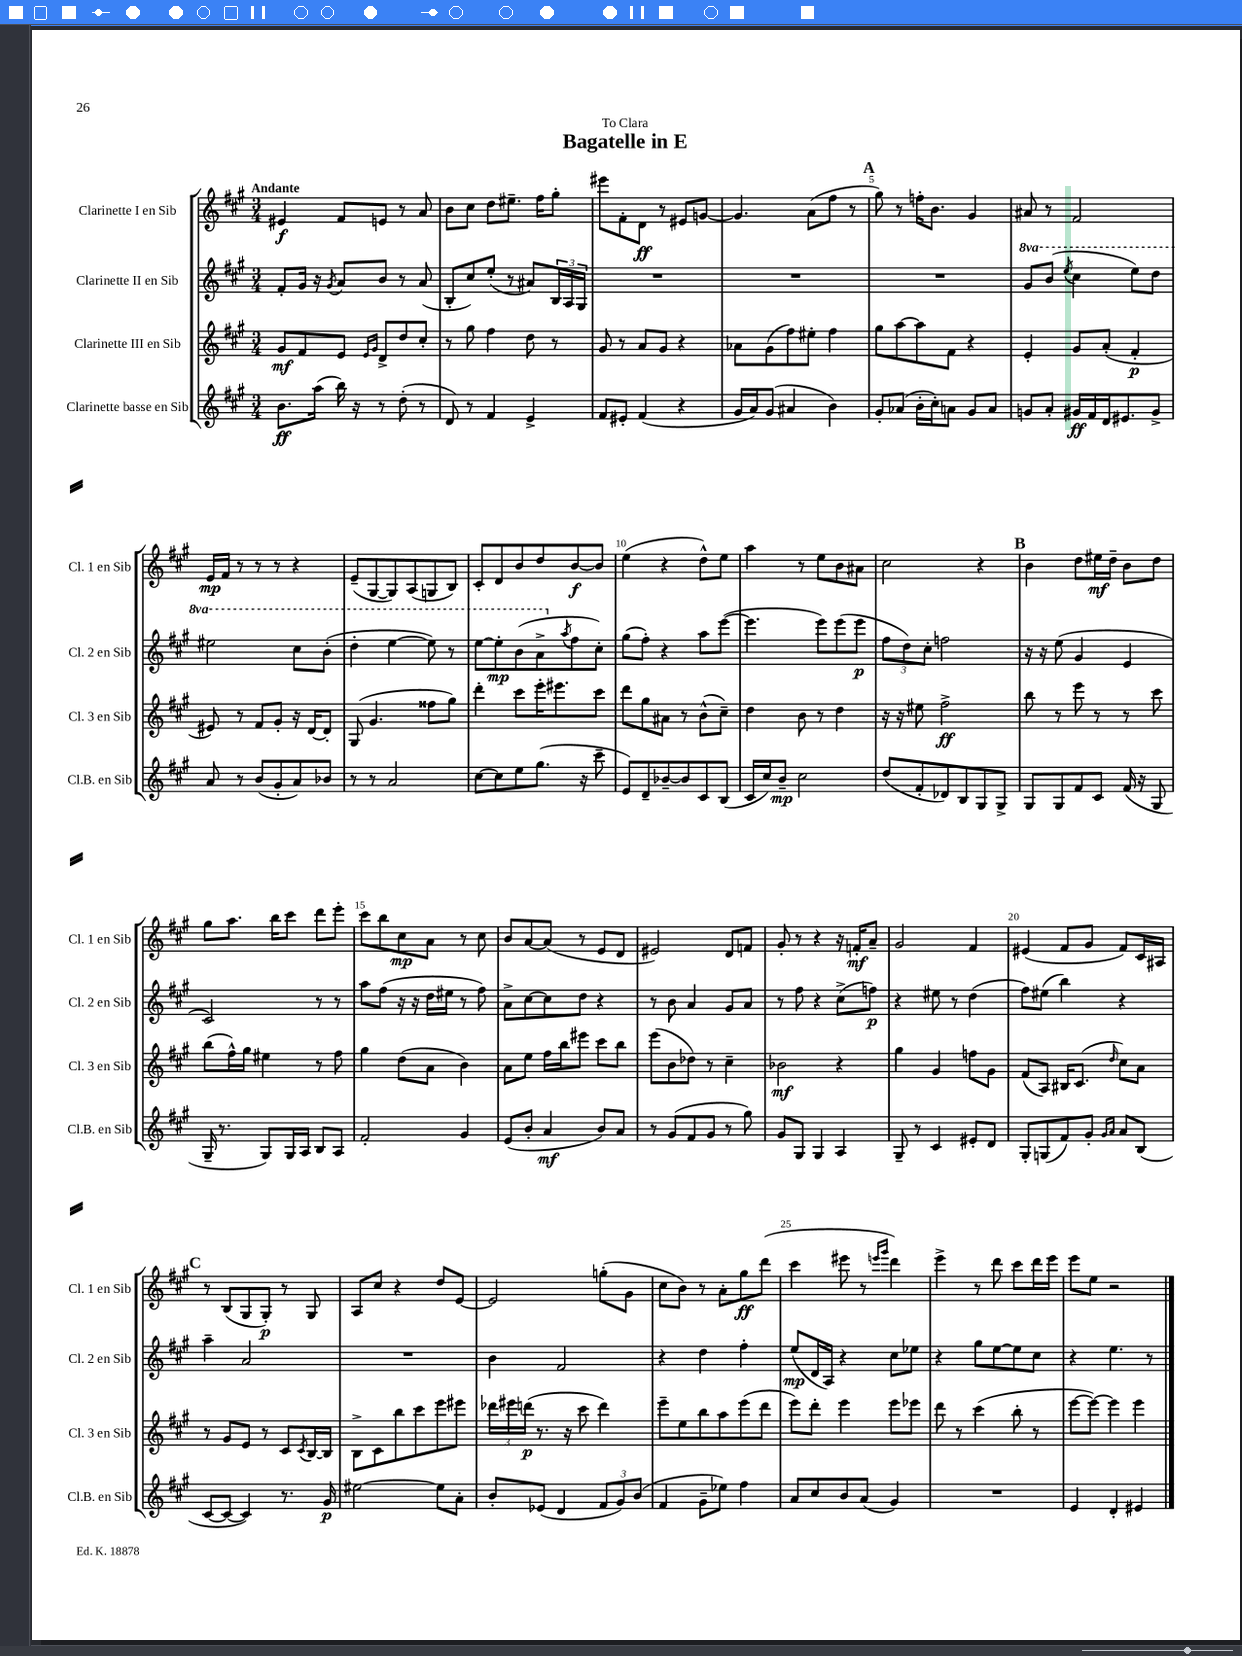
\header { title = "Bagatelle in E" dedication = "To Clara" }
<<
\new StaffGroup <<
\new Staff = "s0" \with { instrumentName = "Clarinette I en Sib" shortInstrumentName = "Cl. 1 en Sib" } {
    \clef treble \key a \major \numericTimeSignature \time 3/4 \tempo "Andante"
    eis'4\f fis'8 e'8 r8 a'8 |
    b'8 cis''8 d''8 eis''8.-- fis''16 gis''8-. |
    eis'''8 fis'8-. d'8\ff r8 eis'8 g'8~ |
    g'4. a'8( fis''8 r8 |
    \mark \markup { \bold "A" } gis''8) r8 f''16-. b'8. gis'4 |
    ais'8 r8 fis'2 |
    e'16\mp fis'16 r8 r8 r8 r4 |
    e'8--( gis8~ gis8) a8( g8 b8) |
    cis'8-. d'8 b'8 d''8 b'8~\f b'8 |
    e''4( r4 d''8-^) e''8 |
    a''4 r8 e''8 b'8 ais'8 |
    cis''2 r4 |
    \mark \markup { \bold "B" } b'4 d''8 eis''16\mf d''16-- b'8 d''8 |
    gis''8 a''8. b''16 cis'''8 d'''8 e'''8-. |
    cis'''8 b''8 cis''8\mp a'8 r8 cis''8 |
    b'8 a'8~ a'8( r8 e'8 d'8 |
    eis'2) d'8 f'8 |
    gis'8-. r8 r4 r16 f'16-.\mf a'8-- |
    gis'2 fis'4 |
    eis'4( fis'8 gis'8 fis'8) cis'16 ais16 |
    \mark \markup { \bold "C" } r8 b8( gis8 gis8-.\p) r8 gis8 |
    a8 cis''8 r4 d''8 e'8~ |
    e'2 g''8-.( gis'8 |
    cis''8 b'8) r8 a'8-. gis''8\ff d'''8( |
    cis'''4 eis'''8 r8 \grace { e'''16 gis'''16 } d'''4) |
    e'''4-> r8 d'''8 cis'''8 d'''16 e'''16 |
    e'''8 e''8 r2 \bar "|." |
}
\new Staff = "s1" \with { instrumentName = "Clarinette II en Sib" shortInstrumentName = "Cl. 2 en Sib" } {
    \clef treble \key a \major \numericTimeSignature \time 3/4 \set Staff.ottavationMarkups = #ottavation-simple-ordinals
    fis'8-. gis'16 r16 \acciaccatura { gis'8 } a'8 b'8 r8 a'8( |
    b8-. cis''8) e''8-.( r8 ais'8) \tuplet 3/2 { b16 a16 gis16 } |
    R2. |
    R2. |
    \mark \markup { \bold "A" } R2. |
    \ottava #1 gis''8 b''8( \acciaccatura { e'''8 } cis'''4 e'''8) d'''8 |
    eis'''2 cis'''8 b''8-.( |
    d'''4-. e'''4~ e'''8) r8 |
    e'''8~ e'''8-.\mp b''8( a''8-> \ottava #0 \acciaccatura { a''8 } fis''8 cis''8-.) |
    gis''8( fis''8-.) r4 a''8 e'''8~( |
    e'''4. e'''8) e'''8( e'''8\p |
    \tuplet 3/2 { fis''8 d''8) cis''8-. } f''2 |
    \mark \markup { \bold "B" } r16 r16 e''8( gis'4 e'4 |
    cis'2) r8 r8 |
    a''8 fis''8( r16 r16 d''16 eis''16 r8 fis''8) |
    a'8-> cis''8~ cis''8 d''8 r4 |
    r8 b'8 a'4 gis'8 a'8 |
    r8 fis''8 r4 cis''8->( f''8\p) |
    r4 eis''8 r8 d''4( |
    fis''8) eis''8( b''4) r4 |
    \mark \markup { \bold "C" } a''4-- a'2 |
    R2. |
    b'4 fis'2 |
    r4 d''4 fis''4-. |
    e''8\mp( d'16 a16) r4 cis''8 ees''8 |
    r4 gis''8 e''8~ e''8 cis''8 |
    r4 e''4. r8 \bar "|." |
}
\new Staff = "s2" \with { instrumentName = "Clarinette III en Sib" shortInstrumentName = "Cl. 3 en Sib" } {
    \clef treble \key a \major \numericTimeSignature \time 3/4
    gis'8\mf fis'8 e'8 \grace { e'16 gis'16 } d'8-> d''8 cis''8-. |
    r8 gis''8 fis''4 d''8 r8 |
    gis'8 r8 a'8 gis'8 r4 |
    aes'8 gis'8( fis''8) eis''8-. fis''4 |
    \mark \markup { \bold "A" } gis''8 a''8~ a''8 fis'8 r4 |
    e'4-. gis'8 a'8-.( fis'4-.\p |
    eis'8) r8 fis'8 gis'8-. r16 d'16~ d'8-. |
    gis8( gis'4. fisis''8 gis''8) |
    d'''4-. cis'''8 e'''16-. eis'''8. cis'''8 |
    d'''8 gis''8 ais'8 r8 b'8-^( cis''8--) |
    d''4 b'8 r8 d''4 |
    r16 r16 eis''8 fis''2->\ff |
    \mark \markup { \bold "B" } b''8 r8 e'''8 r8 r8 cis'''8 |
    b''8( fis''16-^) gis''16 eis''4 r8 fis''8 |
    gis''4 d''8( a'8 b'4) |
    a'8 e''8 fis''16 b''16 eis'''8 cis'''8 b''8 |
    e'''8( b'8 des''8) r8 cis''4-- |
    bes'2\mf r4 |
    gis''4 gis'4 f''8 gis'8 |
    fis'8( a8) bis16 cis'8.( \grace { d''16 } cis''8) a'8 |
    \mark \markup { \bold "C" } r8 gis'8 e'8 r8 cis'8 \acciaccatura { cis'8 } b16~ b16 |
    b8-> cis'8 b''8 cis'''8 e'''8 eis'''8 |
    \tuplet 3/2 { des'''16 eis'''16 d'''16\p( } r8. r16 cis'''8 d'''4) |
    e'''8-- e''8 b''8 a''8 e'''8( d'''8 |
    e'''8) d'''8-. e'''4 e'''8 ees'''8 |
    d'''8 r8 cis'''4( b''8-. r8 |
    e'''8~ e'''8~) e'''4 e'''4 \bar "|." |
}
\new Staff = "s3" \with { instrumentName = "Clarinette basse en Sib" shortInstrumentName = "Cl.B. en Sib" } {
    \clef treble \key a \major \numericTimeSignature \time 3/4
    b'8.\ff a''16( b''16) r16 r8 d''8-.( r8 |
    d'8) r8 fis'4 e'4-> |
    fis'8 eis'8-. fis'4( r4 |
    gis'16 a'16) gis'8( ais'4 b'4) |
    \mark \markup { \bold "A" } gis'8-. aes'8( b'16-. cis''16-.) a'8 gis'8 a'8 |
    g'8 a'8-. gis'16\ff fis'16 d'16 eis'8. gis'8-> |
    a'8 r8 b'8( gis'8-. a'8) bes'8 |
    r8 r8 a'2 |
    cis''8~ cis''8 e''8 gis''8.( r16 cis'''8-- |
    e'8) d'8-- bes'8~-- bes'8 cis'8 b8( |
    cis'16 cis''16) b'8--\mp cis''2 |
    d''8( fis'8-. des'8) b8 gis8 gis8-> |
    \mark \markup { \bold "B" } gis8 gis8 fis'8 cis'8 fis'16( r16 gis8 |
    gis16-- r8. gis8) gis16 a16 b8 a8 |
    fis'2-. gis'4 |
    e'8( b'8-. a'4\mf b'8) a'8 |
    r8 gis'8( fis'8 gis'8 r8 gis''8) |
    gis'8 gis8 gis4 a4 |
    gis8-- r8 cis'4 eis'8-. d'8 |
    gis8-. g8( fis'8) gis'8-. \grace { gis'16 a'16 } a'8 b8( |
    \mark \markup { \bold "C" } cis'8~ cis'8~ cis'4) r8. gis'16\p |
    eis''2~ eis''8 a'8-. |
    b'8-. ees'8( d'4 \tuplet 3/2 { fis'8 gis'8) b'8( } |
    fis'4 gis'8-- ees''8) fis''4 |
    a'8 cis''8 b'8 a'8( gis'4) |
    R2. |
    e'4 d'4-. eis'4 \bar "|." |
}
>>
>>
\layout { \context { \Score \override BarNumber.break-visibility = ##(#f #t #t) barNumberVisibility = #(every-nth-bar-number-visible 5) } }
